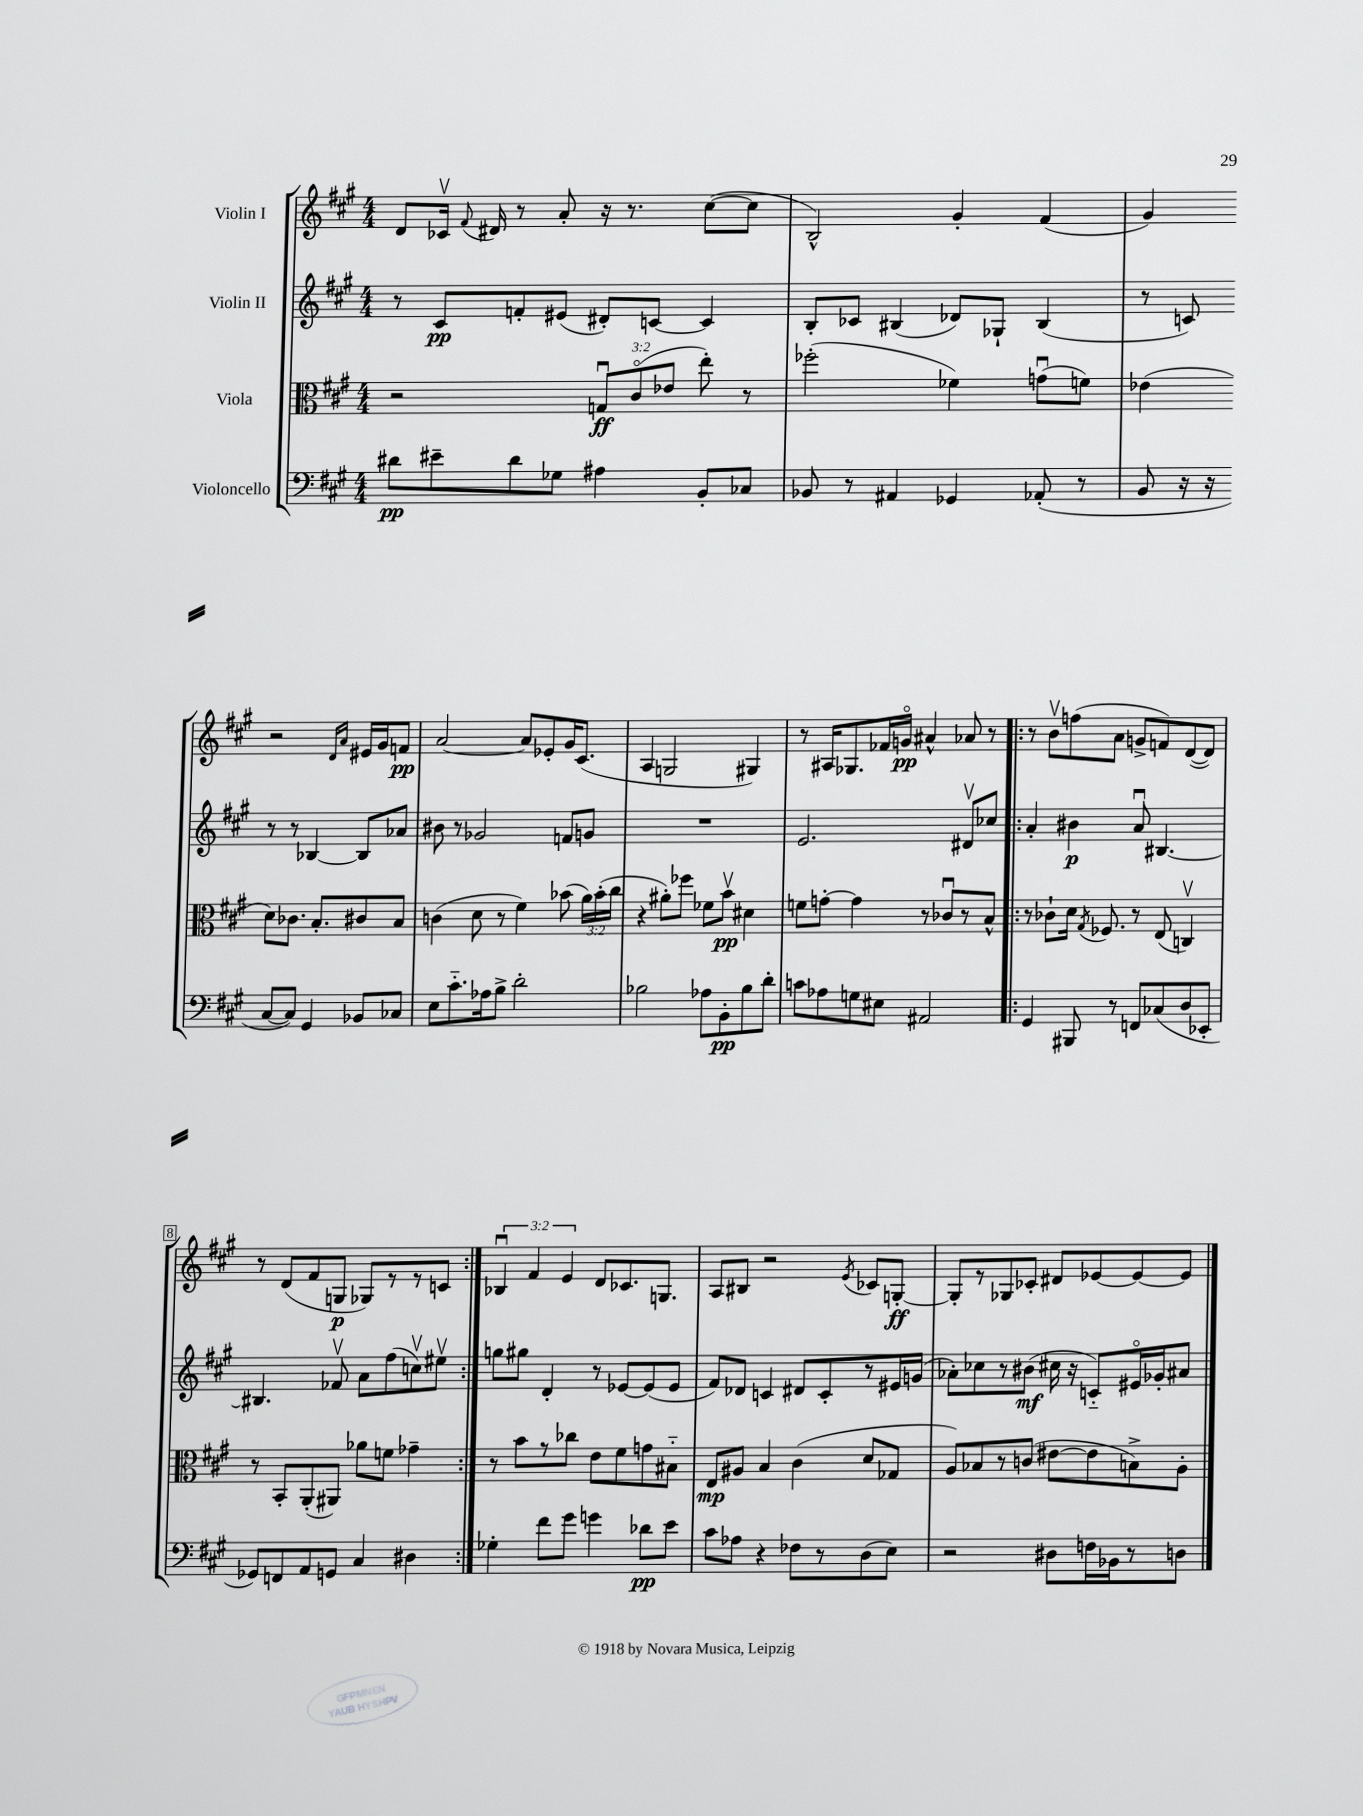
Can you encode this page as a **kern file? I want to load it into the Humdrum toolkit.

**kern	**kern	**kern	**kern
*staff4	*staff3	*staff2	*staff1
*clefF4	*clefC3	*clefG2	*clefG2
*k[f#c#g#]	*k[f#c#g#]	*k[f#c#g#]	*k[f#c#g#]
*M4/4	*M4/4	*M4/4	*M4/4
8d#\L	2r	8r	8d/L
8e#~\	.	8c#/L	16c-v/Jk
.	.	.	8qqf#/
.	.	.	16d#/
8d#\	.	8f'/	8r
8G-\J	.	(8e#/J	8a'/
4A#\	12Gu/L	8d#'/L)	16r
.	.	.	8.r
.	(12c#o/	.	.
.	.	[8c/J	.
.	12e-/J	.	.
8BB'/L	8ee'\)	4c/]	([8cc#\L
8C-/J	8r	.	8cc#\]J
=	=	=	=
8BB-/	(2ff-'\	8B'/L	2B^^/)
8r	.	8c-/J	.
4AA#/	.	(4B#/	.
4GG-/	4f-\)	8d-/L)	4g#'/
.	.	8G-`/J	.
(8AA-'/	(8gu\L	(4B#/	(4f#/
8r	8f\J)	.	.
=	=	=	=
8BB/	(4e-\	8r	4g#/)
16r	.	8c/)	.
16r	.	.	.
[8C#/L	8d\L)	8r	2r
8C#/]J)	8.c-\J	8r	.
4GG#/	.	[4B-/	.
.	8.B'/L	.	.
.	.	.	16qqd/LL
.	.	.	16qqa/JJ
8BB-/L	8c#/	8B-/]L	16e#/LL
.	.	.	16g#/J
8C-/J	8B/J	8a-/J	8f/J
=	=	=	=
8E\L	(4c\	8b#\	[2a/
8.c#'~\	.	8r	.
.	8d\	2g-/	.
16A-\k	.	.	.
8B^\J	8r	.	.
2d'\	4f#\)	.	8a/]L
.	.	.	8e-'/
.	(8b-\	8f/L	16g#/K
.	.	.	(8.c#/J
.	24a\LL)	8g/J	.
.	(24b-'\	.	.
.	24cc#\JJ	.	.
=	=	=	=
2B-\	4r	1r	4A/
.	8a#'\L)	.	2G/
.	8ff-\J	.	.
8A-\L	8f-\L	.	.
8BB'\	8bv\J	.	.
8B-\	4d#\	.	4G#/)
8d'\J	.	.	.
=	=	=	=
8c\L	8f\L	2.e/	8r
8A-\	[8g'\J	.	16A#/LK
.	.	.	8.G-/
8G\	4g\]	.	.
8E#\J	.	.	16f-/L
.	.	.	16go/JJ
2AA#/	8r	.	4a#^^/
.	8c-u/L	.	.
.	8r	8d#v/L	8a-/
.	8B^^/J	8cc-/J	8r
=!|:	=!|:	=!|:	=!|:
4GG#/	8r	4a'/	8r
.	8c-`\L	.	8bv\L
8BBB#/	16d\Jk	4b#\	(8ff\
.	8qG#/	.	.
.	8.F-/	.	.
8r	.	.	8a\J
8FF/L	8r	8au/	8g^/L
(8C-/	(8E/	[4.B#/	8f/)
8D/	4Cv/)	.	([8d/
8EE-'/J	.	.	8d/]J)
=	=	=	=
8GG-/L)	8r	4.B#/]	8r
8FF/	8BB'/L	.	(8d/L
8AA/	(8AA'/	.	8f#/
8GG/J	8AA#/J)	8f-v/	8G/J
4C#/	8a-\L	8a\L	8G-/L)
.	8f\J	(8ff#\	8r
4D#\	4g-~\	8ccv\)	8r
.	.	8ee#v\J	8c/J
=:|!	=:|!	=:|!	=:|!
4G-'\	8r	8gg\L	6B-u/
.	8b\L	8gg#\J	.
.	.	.	6f#/
8f#\L	8r	4d'/	.
.	.	.	6e/
8g#\J	8cc-\J	.	.
4g\	8e\L	8r	8d/L
.	8f#\	[8e-/L	8.c-/
8d-\L	8g\	(8e-/]	.
.	.	.	8.G/J
8e\J	8B#'~\J	8e-/J	.
=	=	=	=
8c#\L	8E/L	8f#/L)	8A/L
8A-\J	8A#/J	8d-/J	8B#/J
4r	4B/	4c/	2r
8F-\L	(4c#\	8d#/L	.
8r	.	8c'/	.
.	.	.	8qe/
(8D\	8d/L	8r	8c-/L
8E\J)	8G-/J	16e#/L	[8G'/J
.	.	(16g/JJ	.
=	=	=	=
2r	8A/L)	8a-'\L)	8G'/]L
.	8B-/	8cc-\	8r
.	8r	8r	8G-/
.	(8c/J	(8b#\J	8c-'/J
8D#\L	[8e#\L	16cc#\	8d#/L
.	.	16r	.
16F\L	8e#\]	8c'~/L)	[8e-/
16BB-\J	.	.	.
8r	8B^\)	16e#o/L	8e-/_
.	.	16g-'/J	.
8D\J	8A'\J	8a#/J	8e-/]J
==	==	==	==
*-	*-	*-	*-
